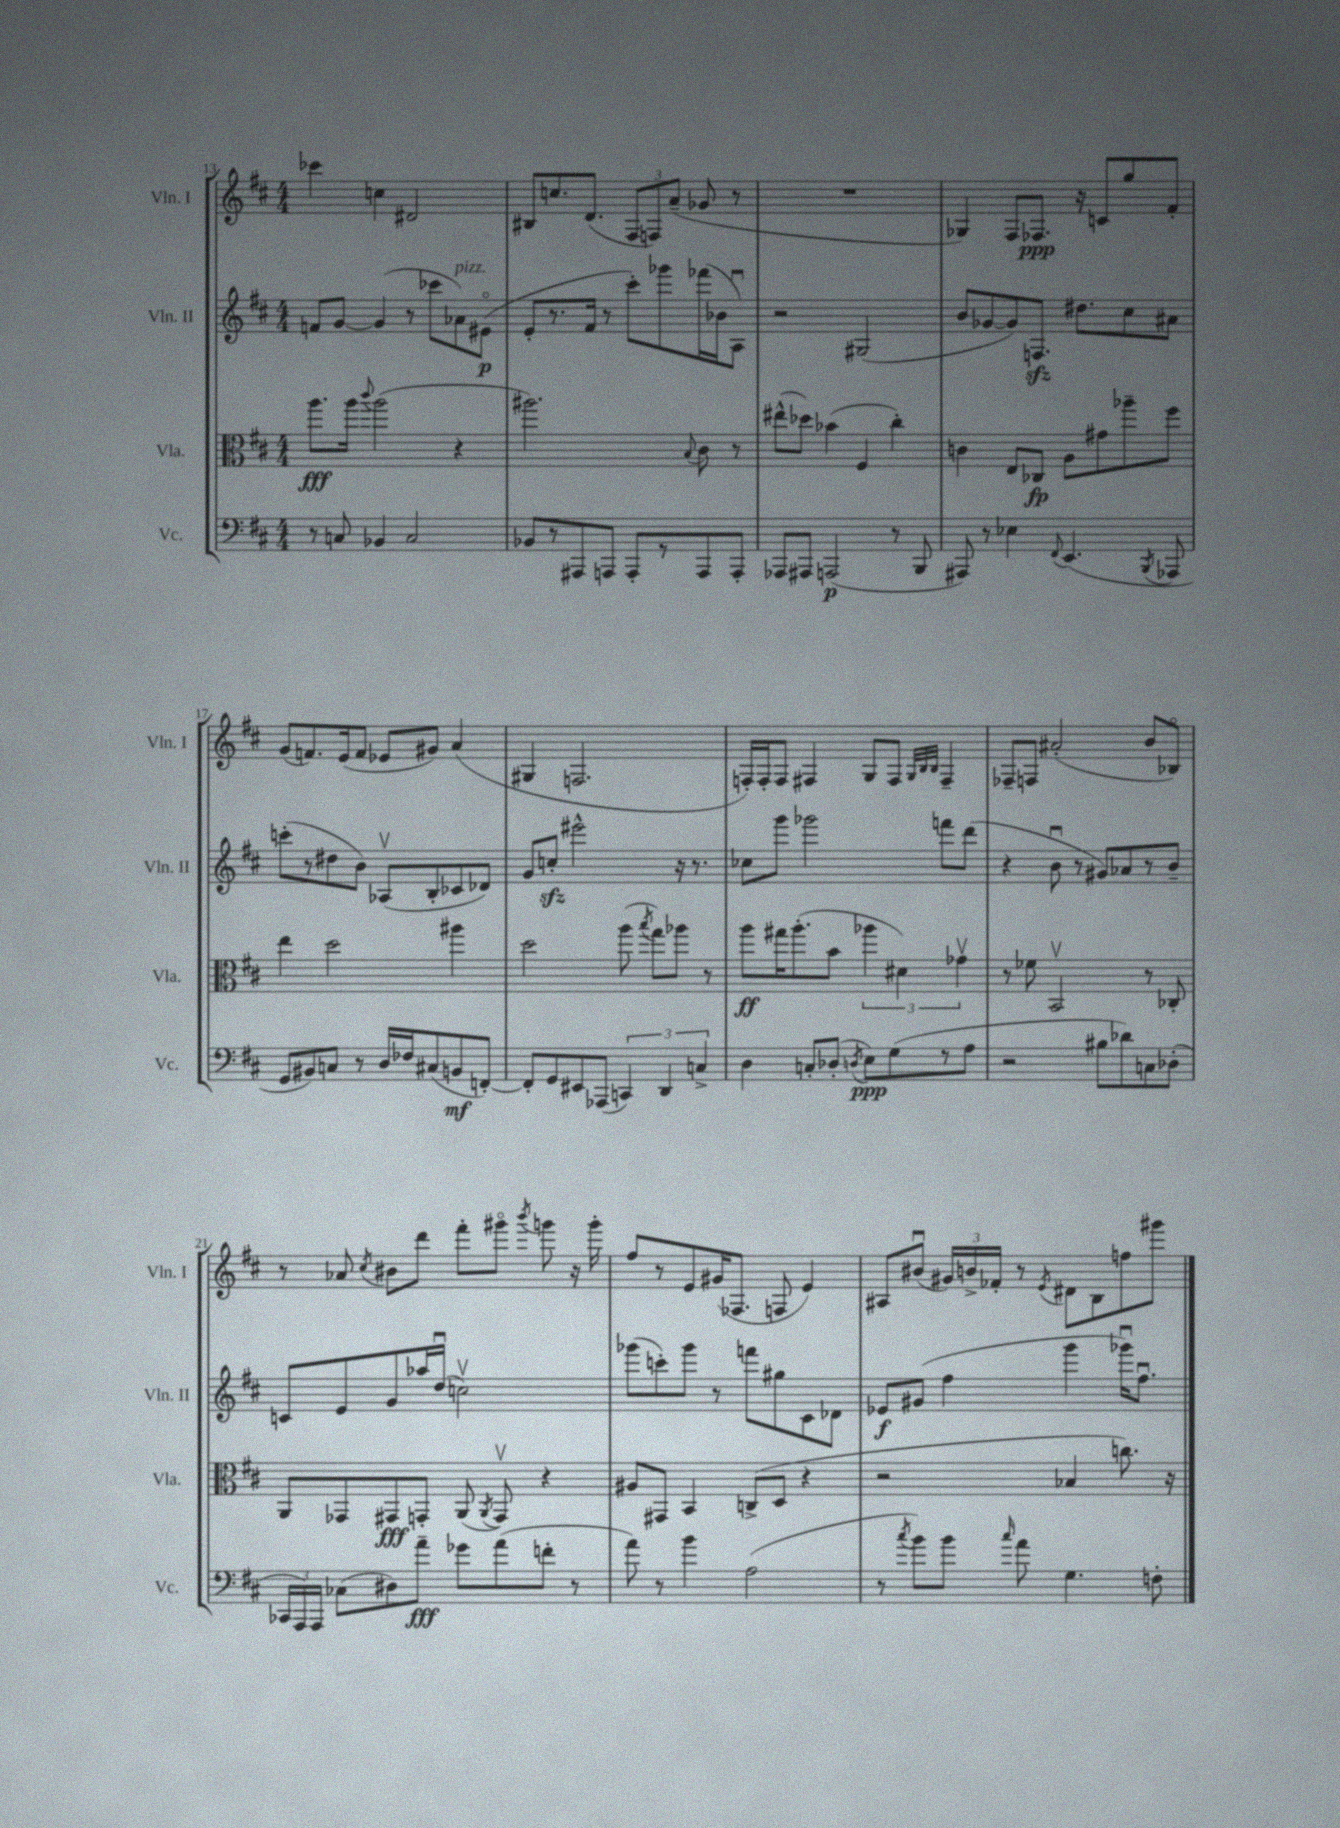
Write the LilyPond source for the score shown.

<<
\new StaffGroup <<
\new Staff = "s0" \with { instrumentName = "Vln. I" shortInstrumentName = "Vln. I" } {
    \clef treble \key d \major \numericTimeSignature \time 4/4
    \autoBeamOff ces'''4 c''4 dis'2 |
    bis8[ c''8. d'8.]( \tuplet 3/2 { fis8[ f8) a'8]--( } ges'8 r8 |
    R1 |
    ges4) fis8[ fes8.]\ppp r16 c'8[ g''8 fis'8]-. |
    g'8[( f'8.) e'16( f'8] ees'8[ gis'8]) a'4( |
    gis4 f2. |
    f16[-.) f16-. f8] fis4 g8[ fis8] \grace { g32[ b32 b32] } fis4-- |
    fes8[-- f8] ais'2-.( b'8[ bes8]\flageolet) |
    r8 aes'8 \acciaccatura { cis''8 } bis'8[ d'''8] fis'''8[-. gis'''8]\flageolet \acciaccatura { b'''8 } g'''8 r16 g'''16-. |
    fis''8[ r8 e'8 gis'16( fes8.] f8 e'4) |
    ais8[ bis'8]\downbow( \tuplet 3/2 { gis'16[) b'16-> fes'16]-. } r8 \acciaccatura { e'8 } dis'8[ b8 f''8 gis'''8] \bar "|." |
}
\new Staff = "s1" \with { instrumentName = "Vln. II" shortInstrumentName = "Vln. II" } {
    \clef treble \key d \major \numericTimeSignature \time 4/4
    \autoBeamOff f'8[ g'8]~ g'4( r8 ces'''8[ aes'8^\markup { \italic "pizz." }) eis'8]\flageolet\p( |
    e'8[-. r8. fis'16] r8 cis'''8[-.) ges'''8 fes'''16( bes'16 a8]\downbow) |
    r2 gis2( |
    b'8[ ges'8~ ges'8) f8.]\sfz dis''8.[ cis''8 ais'8] |
    c'''8[-.( r8 dis''8 b'8]) aes8[\upbow( b8-. ces'8 des'8]) |
    g'8[ c''8]-.\sfz eis'''2-^ r16 r8. |
    ces''8[ g'''8] ges'''2 f'''8[ d'''8]( |
    r4 b'8\downbow r8 gis'8[) aes'8 r8 b'8]-- |
    c'8[ e'8 g'8 aes''16 d''16]\downbow( c''2\upbow) |
    ges'''8[( c'''8-.) ges'''8] r8 f'''8[ gis''8 cis'8 des'8] |
    ees'8[\f gis'8]( fis''4 g'''4 ges'''16[\downbow) fis''8.]\downbow \bar "|." |
}
\new Staff = "s2" \with { instrumentName = "Vla." shortInstrumentName = "Vla." } {
    \clef alto \key d \major \numericTimeSignature \time 4/4
    \autoBeamOff a''8.[\fff a''16] \appoggiatura { cis'''8 } a''2( r4 |
    ais''2.) \appoggiatura { b8 } cis'8 r8 |
    eis''8[-^( des''8]) bes'4( fis4 cis''4-.) |
    c'4 e8[ ces8]\fp a8[ gis'8 aes''8-- fis''8] |
    e''4 d''2 ais''4 |
    d''2 a''8( \acciaccatura { b''8 } g''8[) aes''8] r8 |
    a''8[\ff gis''16 a''8.-.( b'8] \tuplet 3/2 { aes''4 dis'4) ges'4\upbow } |
    r8 fes'8 b,2\upbow r8 ces8-. |
    a,8[ ges,8 gis,8\fff g,8]-. a,8( \acciaccatura { a,8 } g,8\upbow) r4 |
    ais8[ gis,8] b,4 c8[->( d8] r4 |
    r2 bes4 c''8.) r16 \bar "|." |
}
\new Staff = "s3" \with { instrumentName = "Vc." shortInstrumentName = "Vc." } {
    \clef bass \key d \major \numericTimeSignature \time 4/4
    \autoBeamOff r8 c8 bes,4 c2 |
    bes,8[ r8 ais,,8 a,,8] a,,8[-. r8 a,,8 a,,8]-. |
    aes,,8[ ais,,8] a,,2\p( r8 b,,8 |
    ais,,8) r8 ees4 \appoggiatura { fis,8 } e,4.( \acciaccatura { b,,8 } aes,,8 |
    g,8[ bis,8) c8] r8 d16[ fes16 cis8( b,8\mf f,8]~-.) |
    f,8[-. g,8 eis,8 aes,,8]( \tuplet 3/2 { c,4) d,4 c4-> } |
    d4 c8[-. des8]-.( \acciaccatura { d8 } e8[\ppp) g8( r8 a8] |
    r2 bis8[ des'8) c8 des8]-.( |
    \tuplet 3/2 { ces,16[ a,,16) a,,16] } ces8[( dis8) a'8]--\fff ges'8[ a'8( f'8]-. r8 |
    a'8) r8 b'4 a2( |
    r8 \acciaccatura { cis''8 } b'8[) b'8] \grace { cis''16 } a'8 g4. f8-. \bar "|." |
}
>>
>>
\layout { \context { \Score currentBarNumber = #13 } }
